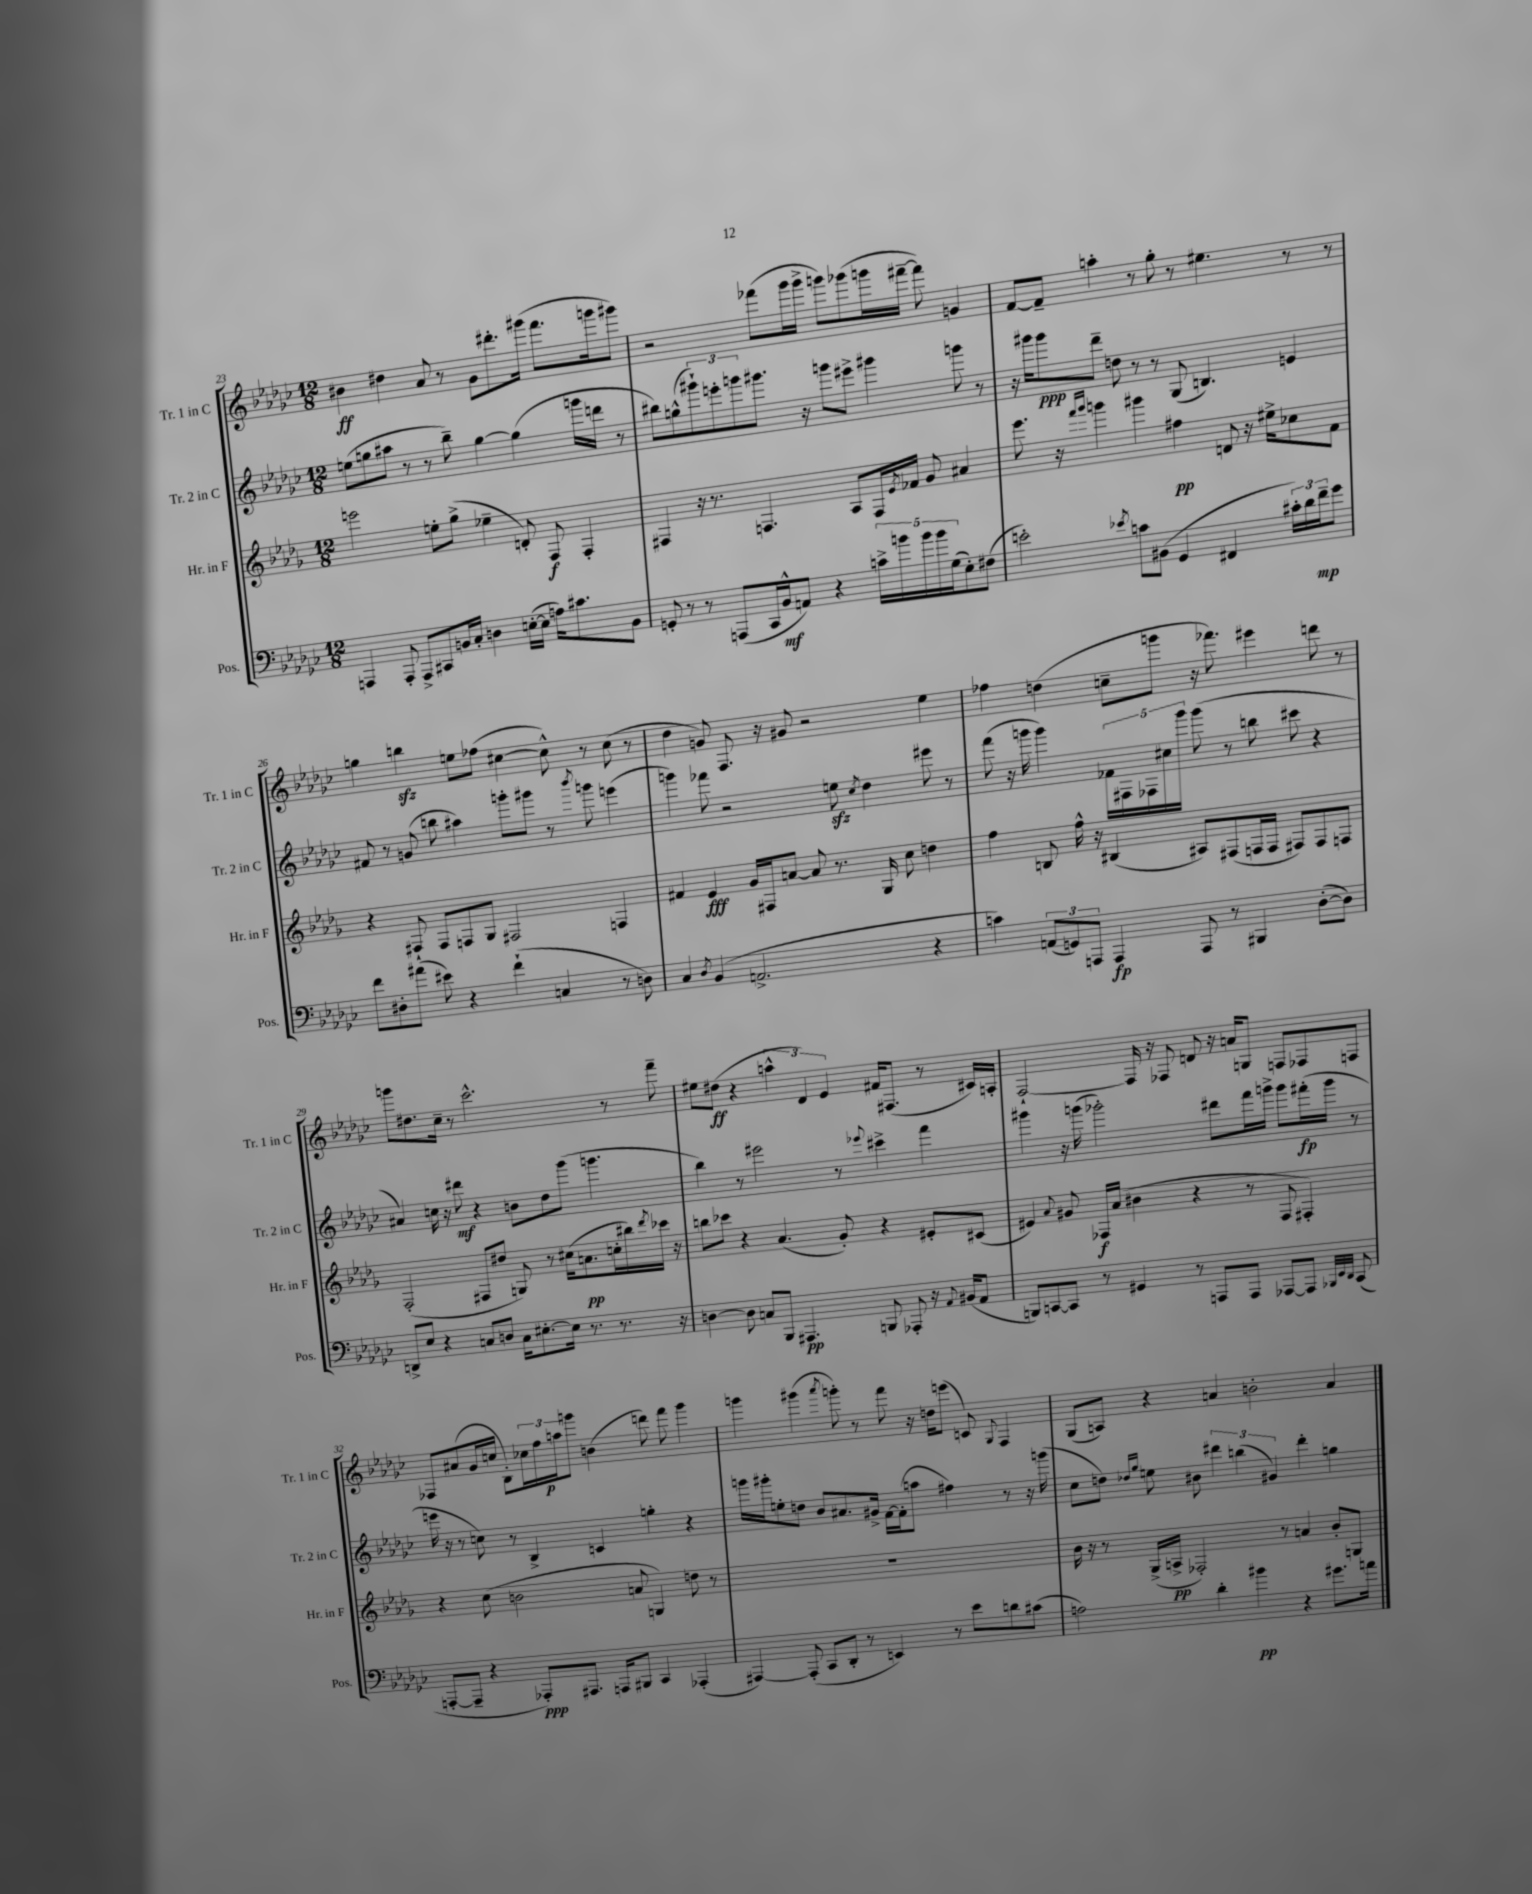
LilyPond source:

<<
\new StaffGroup <<
\new Staff = "s0" \with { instrumentName = "Tr. 1 in C" shortInstrumentName = "Tr. 1 in C" } {
    \clef treble \key ges \major \numericTimeSignature \time 12/8
    bis'4\ff dis''4 aes'8 r8 ges'8 dis'''8.-. gis'''16( f'''8. g'''16 gis'''8) |
    r2 fes'''8( ges'''16 ges'''16-> g'''8) ges'''8( g'''16 fis'''16~-- fis'''8) g'4 |
    f'8~ f'8-- a''4-. r8 ges''8-. r8 eis''4. r8 r8 |
    g''4 b''4\sfz e''8 fes''8( cis''4~ cis''8-^) r8 cis''8( r8 |
    des''4 g'8) f8. r16 gis'8 r2 ees''4 |
    fes''4 d''4( c''8-- g'''8 r16 fes'''8.) eis'''4 d'''8 r8 |
    g'''8 dis''8. ces''16-- r8 ces'''2.-^ r8 f'''8-- |
    eis''8 dis''8\ff( r4 \tuplet 3/2 { a''4-^ des'4) ees'4 } fis'16 fis8.( r8 cis'16) a16-. |
    f2~-! f16 r16 fes8 d'8 r16 a'16 g8 f8 fes8 f8 |
    fes8 ais'8( ges'16 c''16 bes8-.) \tuplet 3/2 { ces''16 f''16 a''16\p } g'''8 b'4( d'''8) f'''8 g'''4 |
    g'''4 gis'''4( \acciaccatura { aes'''8 } g'''8-.) r8 f'''8 r16 d''16 e'''8( c'8) \appoggiatura { ges8 } f4 |
    ges8( a8) r4 a'4 b'2-. a'4 \bar "|." |
}
\new Staff = "s1" \with { instrumentName = "Tr. 2 in C" shortInstrumentName = "Tr. 2 in C" } {
    \clef treble \key ges \major \numericTimeSignature \time 12/8
    e''8( g''8 ais''8 r8 r8 bes''8--) g''4~ g''4( g'''16 d'''16 r8 |
    bis''8) g''8-^( \tuplet 3/2 { gis'''8-!) e'''8-. g'''8 } gis'''8. r16 g'''8 eis'''8-> gis'''4 g'''8 r8 |
    r16 gis'''16 gis'''8\ppp des'''8-- d''8 r8 r8 ges8( b4.) e'4 |
    fis'8 r8 g'8( b''8 ais''4) g'''8-. gis'''8 r8 \acciaccatura { bes'''8 } g'''8 e'''4( |
    g'''4) fes'''8 r2 e''8\sfz \acciaccatura { ces''8 } des''4 eis'''8 r8 |
    f'''8( r16 g'''16 g'''4) \tuplet 5/4 { fes'16 fis16 fes16 cis''16 g'''16 } g'''8( r8 b''8 cis'''8 r4 |
    ais'4) c''16 r16 dis'''8\mf r4 b'8 des''8 ges'''8( g'''4. |
    bes''4) r8 eis'''2 r8 \appoggiatura { ees'''8 } cis'''4-> f'''4 |
    gis'''4 r16 g'''16( ges'''2-.) dis'''8 f'''16 g'''16-> g'''8 fis'''16-.\fp( g'''16 r8 |
    e'''16 r16 r8 c''8) r8 bes4-> c'4 g''4-. r4 |
    g'''16 gis'''16-. e''8-. d''8 bes'8 ais'8. gis'16-> f'16~ f'16-.( a''8 fis''4) r8 r16 g'''16( |
    ces''8 d''8) \grace { des''16 ges''16 } e''8 bis'8 \tuplet 3/2 { dis'''4 b''4( gis'4) } dis'''4-. g''4 \bar "|." |
}
\new Staff = "s2" \with { instrumentName = "Hr. in F" shortInstrumentName = "Hr. in F" } {
    \clef treble \key des \major \numericTimeSignature \time 12/8
    e'''2 e''8-. ges''8->( ees''4-- d'8-.) f8\f f4-. |
    fis4 r16 r8. f4. aes8 f16 \acciaccatura { ees'8 } fes'16 ges'8 ais'4 |
    ees'''8. r16 \grace { f'''16 ges'''16 } g'''4 gis'''4 fis''4\pp d'8 r16 eis''16-> ces''8 f'8 |
    r4 fis8-! fis8 f8 ges8 fis2 f4 |
    fis'4 ees'4\fff ges'16 fis16 a'8~ a'8 r8. ges16 c''8 d''4 |
    f''4 b8 f''16-^ r16 bis4( ais8) fis8( f16 f16 fis8) fis8 f8 |
    f2-.( fis8 dis''8 g8) r8 cis''16( a'8.\pp c''16-. bis''16) \acciaccatura { des'''8 } ces'''16 r16 |
    b''8 ces'''8 r4 aes'4.( ges'8-.) r4 eis'8-. cis'8( |
    eis'4) \appoggiatura { aes'8 } gis'8 fes16\f aes'16( bis'4 r4 r8 fes8 fis4-.) |
    r4 c''8( b'2 a'8 g4) d''8 r8 |
    R1. |
    bes'16 r16 r8 ges16->( a16->\pp fes2-.) r8 a'4 bes'8-. g8 \bar "|." |
}
\new Staff = "s3" \with { instrumentName = "Pos." shortInstrumentName = "Pos." } {
    \clef bass \key ges \major \numericTimeSignature \time 12/8
    a,,4 a,,8-. a,,8-> cis,8 b,16 ces16-. d4 e16~-.( e16 a16) cis'8. b,8 |
    g,8-. r8 r8 a,,8( ces,16 bes,16-^\mf a,8) r4 \tuplet 5/4 { c'16-> b'16 b'16 b'16 ges16( } ees8-.) fis8( |
    e'2-.) \acciaccatura { ees'8 } c'8 bis,8( ges,4 fis,4 \tuplet 3/2 { cis'16-.) des'16 f'16--\mp } ges'8 |
    f'8 dis8-. ais'8( eis'8) r4 f'4-!( c4 r8 d8) |
    ces4 \acciaccatura { des8 } bes,4( a,2.-> r4 |
    c'4) \tuplet 3/2 { a,8( g,8) a,,8 } a,,4\fp a,,8 r8 bis,,4 des8~-.( des8) |
    d,8-> ees8 r4 c8 d8 c16 eis8.~-. eis16 r8. r8. r16 |
    d4~ d8 c8 bes,,8 ais,,4.\pp b,,8 aes,,8-. r16 \appoggiatura { aes,8 } bis,16( aes,8 |
    b,,8) c,8~ c,8 r8 gis,4 r8 a,,8 a,,8 aes,,8~ aes,,8 \grace { bes,,32 ees,32 des,32 } c,8( |
    a,,8~-. a,,8-- r4 aes,,8-.\ppp) ais,,8. a,,16 bis,,8 ces,4 aes,,4-.( |
    ais,,4~) ais,,8-.( ces,8 des,8-. r8 e,4) r8 ees'8 d'8 cis'8( |
    a2) des'4-. bis'4\pp r4 gis'8. a'16 \bar "|." |
}
>>
>>
\layout { \context { \Score currentBarNumber = #23 } }
